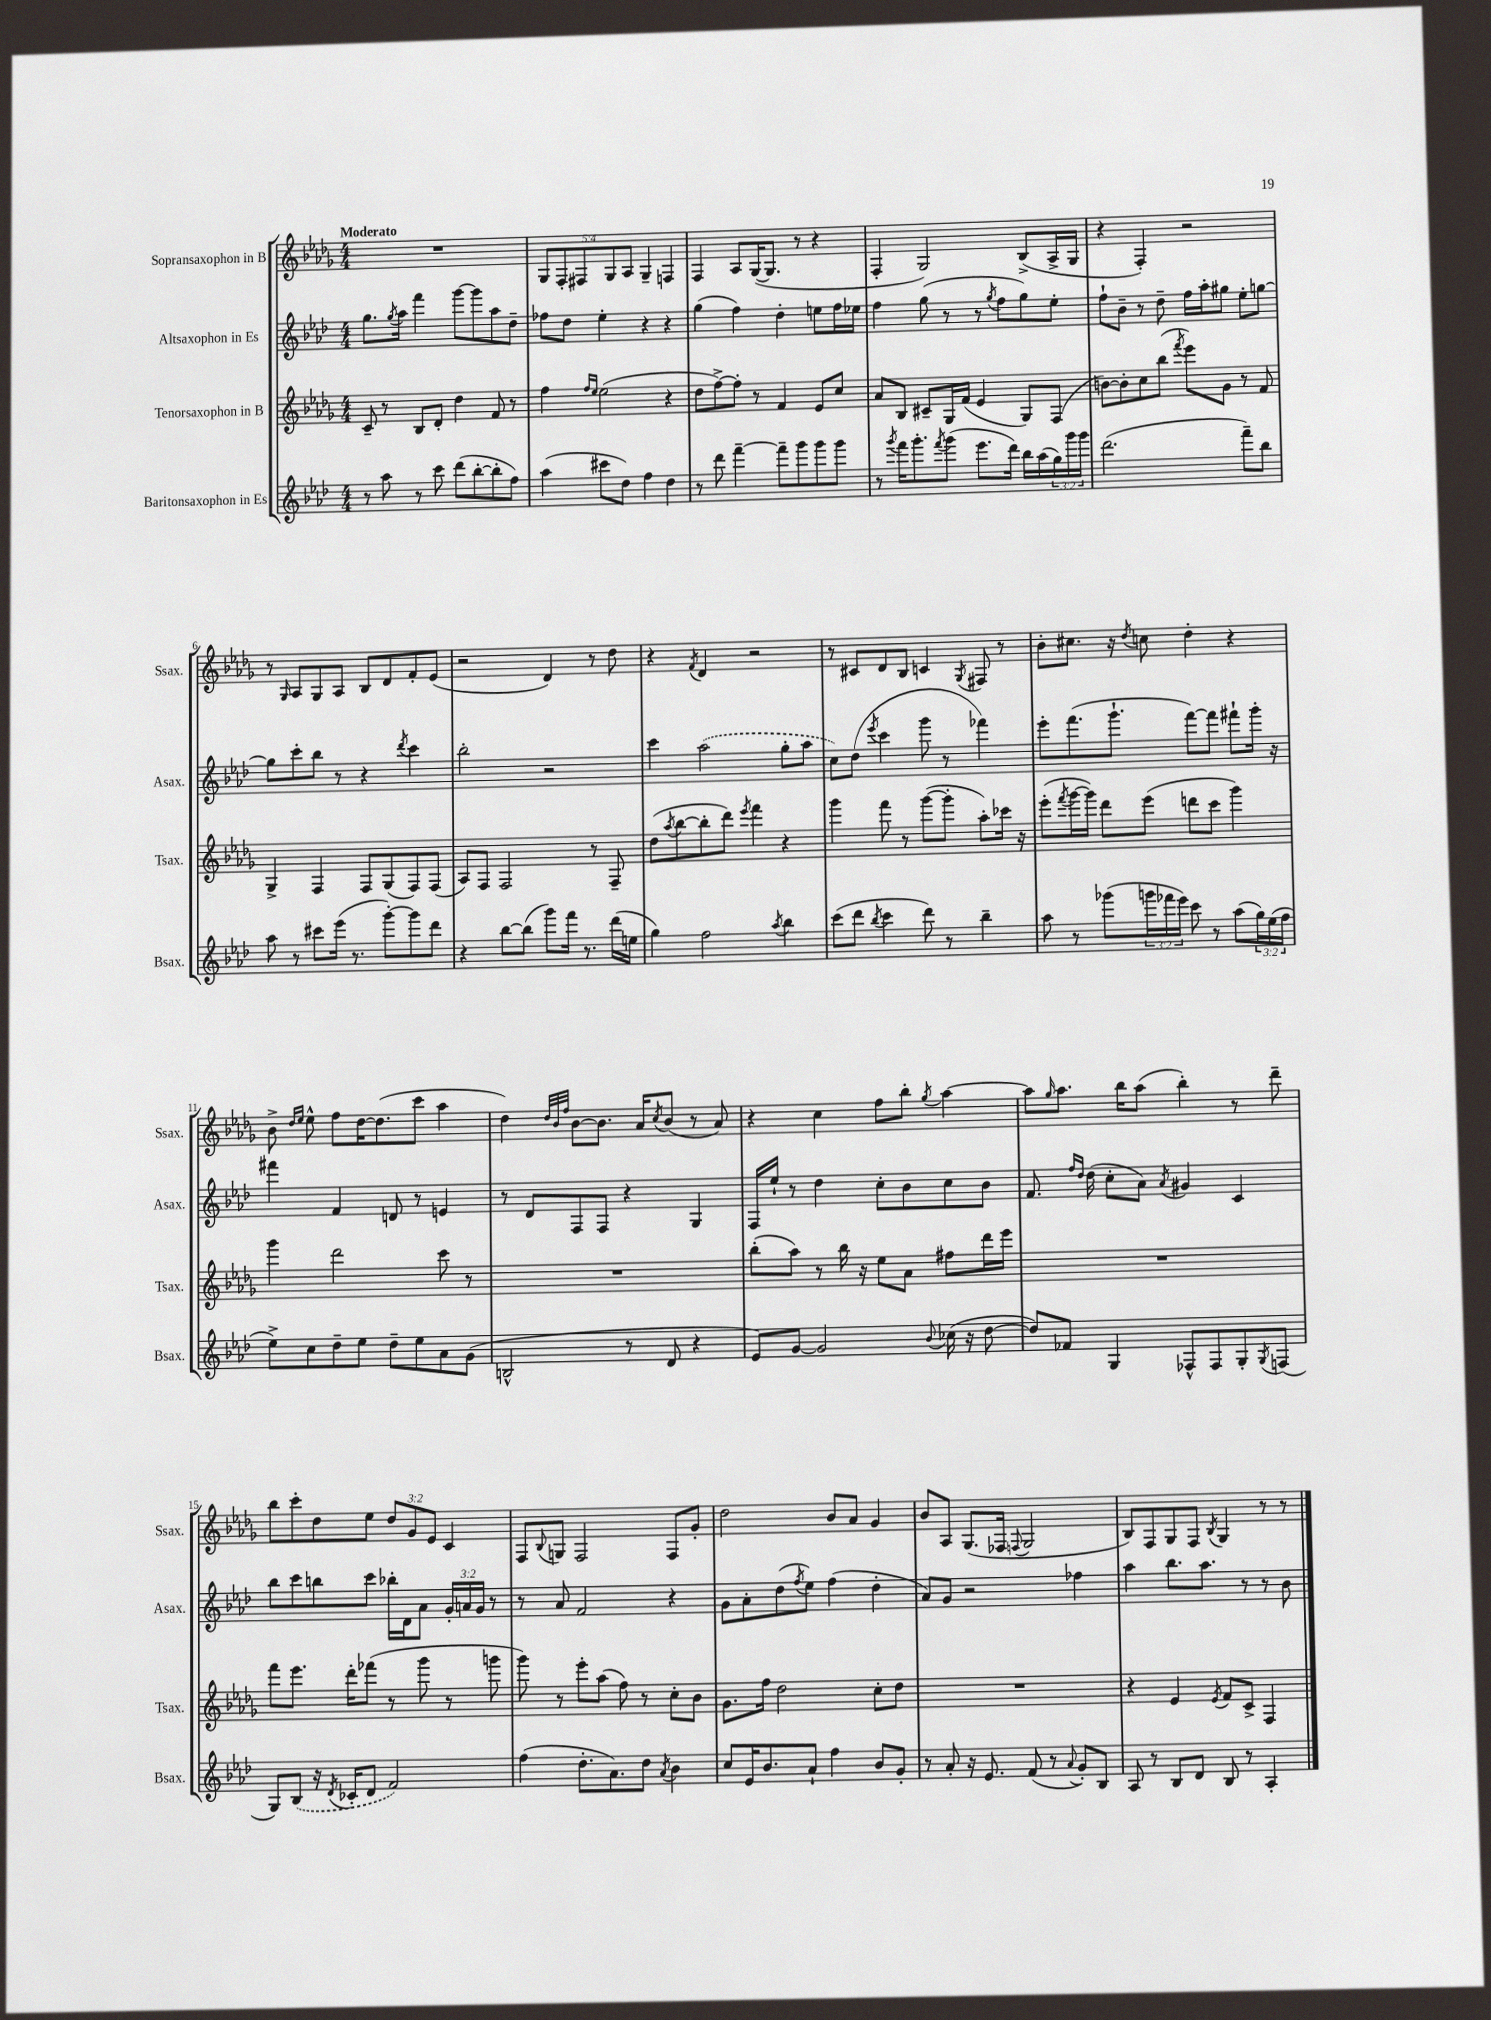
<<
\new StaffGroup <<
\new Staff = "s0" \with { instrumentName = "Sopransaxophon in B" shortInstrumentName = "Ssax." } {
    \clef treble \key des \major \numericTimeSignature \time 4/4 \override Staff.TupletNumber.text = #tuplet-number::calc-fraction-text \tempo "Moderato"
    R1 |
    \tuplet 5/4 { ges8 f8-. fis8 ges8 aes8 } ges4-- f4 |
    f4 aes8 ges16~( ges8. r8 r4 |
    f4-. ges2) bes8->( aes16-> ges16 |
    r4 f4-.) r2 |
    r8 \grace { ges16 } aes8 ges8 aes8 bes8 des'8 f'8-. ees'8( |
    r2 des'4) r8 des''8 |
    r4 \acciaccatura { f'8 } des'4 r2 |
    r8 cis'8 des'8 bes8 c'4 \acciaccatura { ges8 } fis8 r8 |
    bes'8-. cis''8. r16 \acciaccatura { des''8 } c''8 des''4-. r4 |
    bes'8-> \grace { des''16 ees''16 } ees''8-^ f''8 des''16~ des''8.( c'''8 aes''4 |
    des''4) \grace { des''32 bes'32 f''32 } bes'8~ bes'8. aes'16 \acciaccatura { c''8 } bes'8( r8 aes'8) |
    r4 c''4 f''8 bes''8-. \acciaccatura { ges''8 } aes''4~ |
    aes''8 \grace { ges''16 } aes''8. bes''16 aes''8( bes''4-.) r8 des'''8-- |
    bes''8 c'''8-. des''8 ees''8 \tuplet 3/2 { des''8 ges'8 ees'8 } c'4 |
    f8 \appoggiatura { bes8 } g8 f2 f8 ges'8-. |
    des''2 bes'8 aes'8 ges'4 |
    bes'8 aes8 ges8.( fes16 \appoggiatura { f8 } ges2 |
    bes8) f8 ges8 f8 \acciaccatura { bes8 } ges4 r8 r8 \bar "|." |
}
\new Staff = "s1" \with { instrumentName = "Altsaxophon in Es" shortInstrumentName = "Asax." } {
    \clef treble \key aes \major \numericTimeSignature \time 4/4 \override Staff.TupletNumber.text = #tuplet-number::calc-fraction-text
    g''8. \acciaccatura { g''8 } aes''16 f'''4 g'''8~ g'''8 aes''8 des''8-- |
    fes''8 des''8 ees''4-. r4 r4 |
    g''4( f''4) des''4-. e''8 f''16 ees''16 |
    f''4 g''8( r8 r8 \acciaccatura { g''8 } f''8 g''8) ees''8-. |
    f''8-! bes'8-- r8 des''8-- f''16 aes''16-. gis''8 ees''8-. g''8~ |
    g''8 c'''8-. bes''8 r8 r4 \acciaccatura { des'''8 } c'''4 |
    bes''2-. r2 |
    c'''4 \once \slurDashed aes''2( g''8-. aes''8 |
    c''8) des''8( \acciaccatura { ees'''8 } c'''4 g'''8 r8 fes'''4) |
    ees'''8-. f'''8.( g'''8.-! f'''8~) f'''8 fis'''8-! g'''16-. r16 |
    fis'''4 f'4 d'8 r8 e'4 |
    r8 des'8 f8 f8 r4 g4 |
    f16 ees''16-! r8 des''4 c''8-. bes'8 c''8 bes'8 |
    f'8. \grace { f''16 des''16 } des''16( c''8-. aes'8) \acciaccatura { aes'8 } gis'4 c'4 |
    bes''8 c'''8 b''8 c'''8 bes''16-. des'16 aes'8 \tuplet 3/2 { g'16-. a'16 g'16 } r8 |
    r8 aes'8 f'2 r4 |
    g'8 aes'8-. des''8( \acciaccatura { f''8 } ees''8) f''4( des''4-. |
    aes'8) g'8 r2 fes''4 |
    aes''4 bes''8. aes''8. r8 r8 bes'8 \bar "|." |
}
\new Staff = "s2" \with { instrumentName = "Tenorsaxophon in B" shortInstrumentName = "Tsax." } {
    \clef treble \key des \major \numericTimeSignature \time 4/4
    c'8-- r8 bes8 des'8-. des''4 f'8 r8 |
    f''4 \grace { f''16 ees''16 } ees''2( r4 |
    des''8 f''8~->) f''8-. r8 f'4 ees'8 c''8 |
    aes'8 bes8 cis'8-- ges16 f'16( ees'4 ges8) f8( |
    b'8~) b'8-. c''8 bes''8( \acciaccatura { f'''8 } ees'''8) ges'8 r8 f'8 |
    ges4-> f4 f8 ges8( f8) f8( |
    aes8) f8 f2 r8 f8-- |
    des''8( \acciaccatura { aes''8 } bes''8~ bes''8-. des'''8) \acciaccatura { ees'''8 } f'''4 r4 |
    ges'''4 f'''8 r8 ges'''8~( ges'''8-. aes''8-.) ces'''16 r16 |
    ees'''8-.( \acciaccatura { f'''8 } ges'''16~ ges'''16) des'''8 ees'''8( d'''8 c'''8 ges'''4) |
    ges'''4 des'''2 c'''8 r8 |
    R1 |
    bes''8-.( aes''8) r8 bes''16 r16 ees''8 aes'8 fis''8 des'''16 ees'''16 |
    R1 |
    f'''8 ees'''8. des'''16-. fes'''8( r8 ges'''8 r8 g'''8 |
    ges'''8) r8 ees'''8-. aes''8( f''8) r8 c''8-. bes'8 |
    ges'8. f''16 des''2 c''8-. des''8 |
    R1 |
    r4 ees'4 \acciaccatura { ees'8 } f'8 c'8-> f4 \bar "|." |
}
\new Staff = "s3" \with { instrumentName = "Baritonsaxophon in Es" shortInstrumentName = "Bsax." } {
    \clef treble \key aes \major \numericTimeSignature \time 4/4 \override Staff.TupletNumber.text = #tuplet-number::calc-fraction-text
    r8 aes''8 r8 c'''8 des'''8( bes''8~-. bes''8-. f''8) |
    aes''4( cis'''8 des''8) f''4 des''4 |
    r8 des'''8 f'''4~-- f'''8-- g'''8 g'''8 g'''8 |
    r8 \acciaccatura { g'''8 } f'''16 g'''8.-. \acciaccatura { f'''8 } g'''8( ees'''8. des'''16) bes''16 aes''16( \tuplet 3/2 { g''16) g'''16 g'''16 } |
    des'''2.( f'''8--) bes''8 |
    aes''8 r8 cis'''8 ees'''16( r8. g'''8~-.) g'''8 des'''8 |
    r4 bes''8~ bes''8( g'''8) f'''16 r8. des'''16( e''16 |
    g''4) f''2 \acciaccatura { aes''8 } bes''4 |
    c'''8( des'''8 \acciaccatura { bes''8 } c'''4 des'''8) r8 bes''4-- |
    aes''8 r8 ges'''8( \tuplet 3/2 { g'''16 fes'''16 ees'''16) } c'''8 r8 aes''8( \tuplet 3/2 { g''16) ees''16( f''16 } |
    ees''8->) c''8 des''8-- ees''8 des''8-- ees''8 aes'8 g'8( |
    b2-^ r8 des'8 r4 |
    ees'8) g'8~ g'2 \appoggiatura { bes'8 } ces''16( r16 des''8~ |
    des''8) fes'8 g4 fes8-^ fes8 g8-. \acciaccatura { g8 } f8( |
    g8) \once \slurDashed bes8( r16 \acciaccatura { des'8 } ces'16-. des'8 f'2) |
    f''4( des''8.-. aes'8.) des''8 \acciaccatura { aes'8 } bes'4 |
    c''8 ees'16 bes'8. aes'8-! f''4 bes'8 g'8-. |
    r8 aes'8-. r16 ees'8. f'8( r8 \appoggiatura { aes'8 } g'8-.) bes8 |
    aes8 r8 bes8 des'8 bes8 r8 aes4-. \bar "|." |
}
>>
>>
